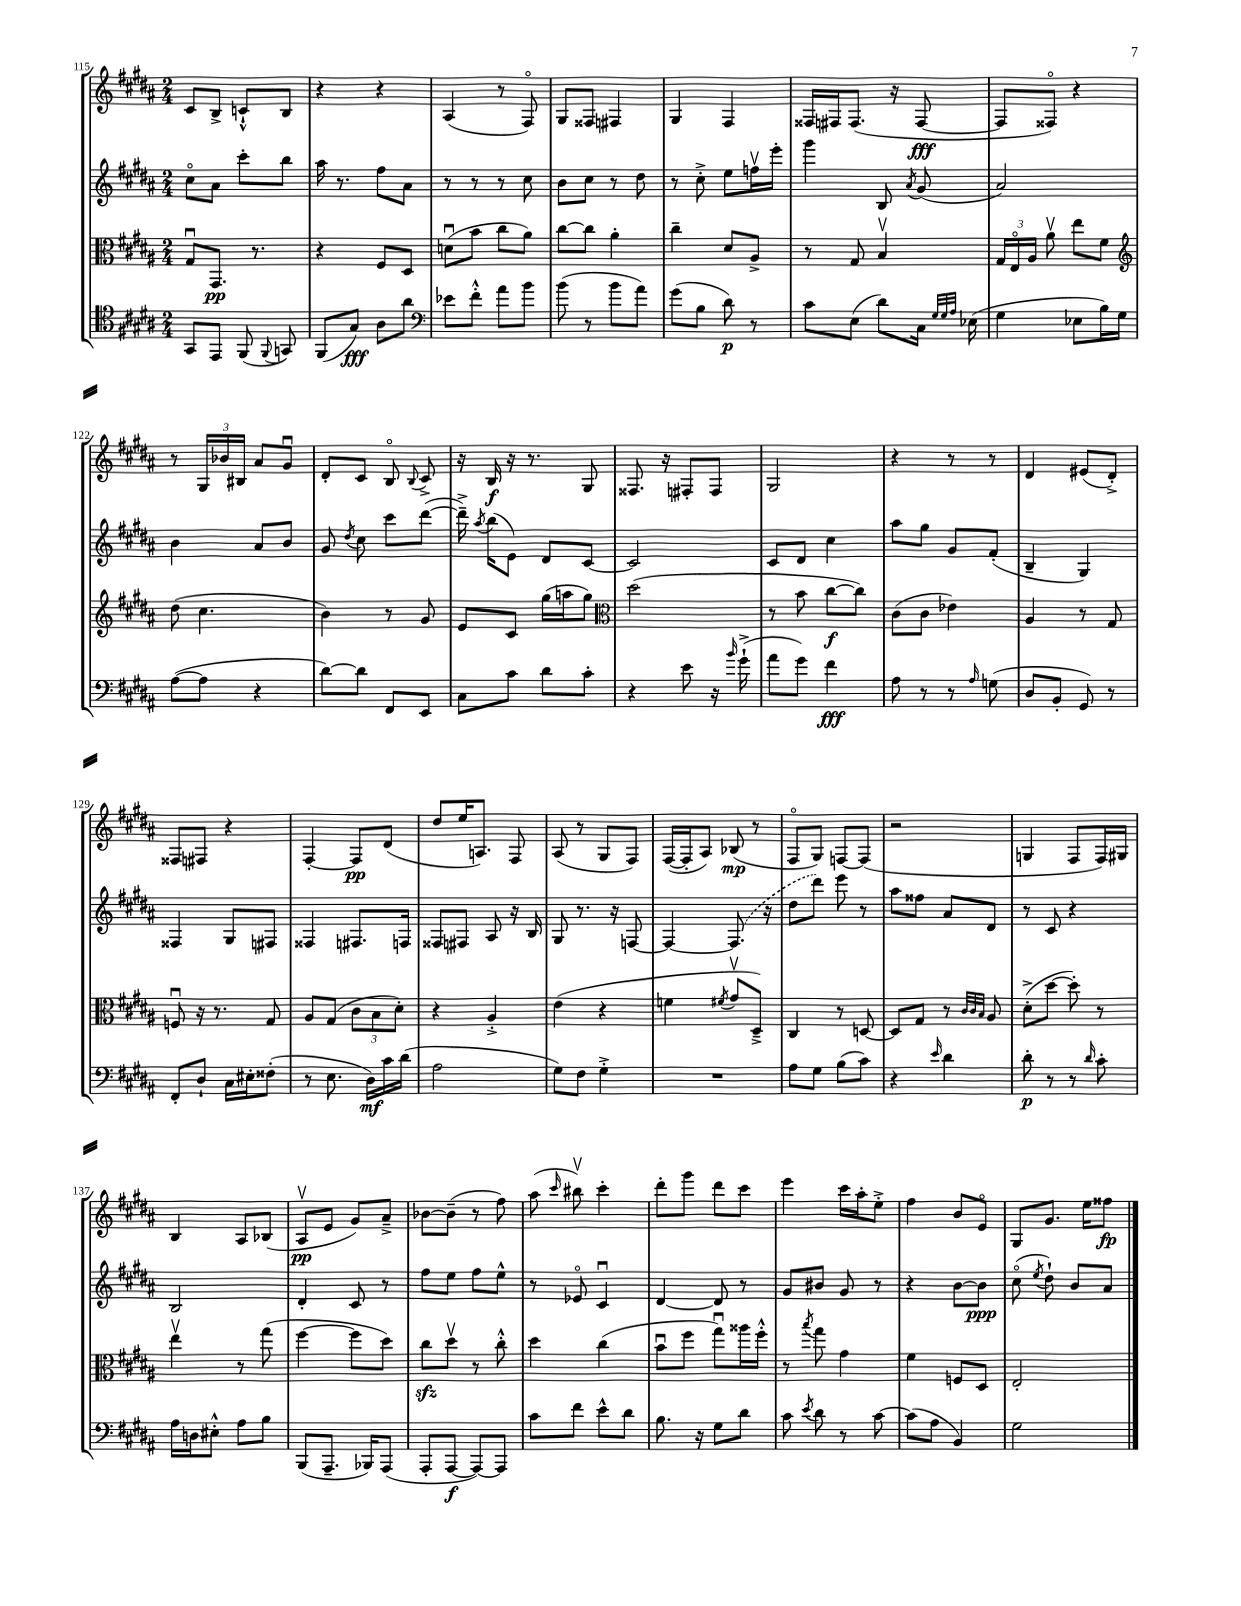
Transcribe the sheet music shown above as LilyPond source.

<<
\new StaffGroup <<
\new Staff = "s0" {
    \clef treble \key b \major \numericTimeSignature \time 2/4
    \autoBeamOff cis'8[ b8]-> c'8[-!-^ b8] |
    r4 r4 |
    ais4( r8 fis8\flageolet) |
    gis8[ fisis8] fis4 |
    gis4 fis4 |
    fisis16[ fis16 fis8.]( r16 fis8~\fff |
    fis8[ fisis8]\flageolet) r4 |
    r8 \tuplet 3/2 { gis16[ bes'16 bis16] } ais'8[ gis'8]\downbow |
    dis'8[-. cis'8] b8\flageolet \appoggiatura { b8 } cis'8-> |
    r16 b16\f r16 r8. gis8 |
    fisis8. r16 fis8[-. fis8] |
    gis2 |
    r4 r8 r8 |
    dis'4 eis'8[( dis'8]-.->) |
    fisis8[ fis8] r4 |
    fis4~-. fis8[\pp dis'8]( |
    dis''8[ e''16 a8.]) fis8 |
    ais8( r8 gis8[ fis8]) |
    fis16[~( fis16-. ais8]) bes8\mp( r8 |
    fis8[\flageolet gis8]) f8[~ f8]( |
    r2 |
    g4 fis8[ fis16) gis16] |
    b4 ais8[ bes8]( |
    ais8[\upbow\pp e'8] gis'8[) ais'8]---> |
    bes'8[~ bes'8]--( r8 fis''8) |
    ais''8( \grace { cis'''16 } bis''8\upbow) cis'''4-. |
    dis'''8[-. gis'''8] dis'''8[ cis'''8] |
    e'''4 cis'''16[ ais''16-. e''8]-.-> |
    fis''4 b'8[ e'8]\flageolet |
    gis8[ gis'8.] e''16[ fisis''8]\fp \bar "|." |
}
\new Staff = "s1" {
    \clef treble \key b \major \numericTimeSignature \time 2/4
    \autoBeamOff cis''8[\flageolet ais'8] cis'''8[-. b''8] |
    ais''16 r8. fis''8[ ais'8] |
    r8 r8 r8 cis''8 |
    b'8[ cis''8] r8 dis''8 |
    r8 cis''8-.-> e''8[ f''16\upbow e'''16]-. |
    gis'''4 b8 \acciaccatura { ais'8 } gis'8( |
    ais'2) |
    b'4 ais'8[ b'8] |
    gis'8 \acciaccatura { dis''8 } cis''8 cis'''8[ dis'''8]~( |
    dis'''16--->) \acciaccatura { ais''8 } b''16[( e'8]) dis'8[ cis'8]~ |
    cis'2 |
    cis'8[ dis'8] cis''4 |
    ais''8[ gis''8] gis'8[ fis'8]-.( |
    b4-- gis4) |
    fisis4 gis8[ fis8] |
    fisis4 fis8.[ f16] |
    fisis8[ fis8] ais8 r16 b16 |
    gis8 r8. r16 f8~ |
    f4~ \once \slurDashed f8.( r16 |
    dis''8[ dis'''8]) e'''8 r8 |
    ais''8[ fisis''8] ais'8[ dis'8] |
    r8 cis'8 r4 |
    b2 |
    dis'4-. cis'8 r8 |
    fis''8[ e''8] fis''8[ e''8]-^ |
    r8 ees'8\flageolet cis'4\downbow |
    dis'4~ dis'8 r8 |
    gis'8[ bis'8] gis'8 r8 |
    r4 b'8[~ b'8]\ppp |
    cis''8\flageolet( \acciaccatura { e''8 } dis''8-!) b'8[ ais'8] \bar "|." |
}
\new Staff = "s2" {
    \clef alto \key b \major \numericTimeSignature \time 2/4
    \autoBeamOff gis8[\downbow gis,8.]\pp r8. |
    r4 fis8[ dis8] |
    d'8[\downbow( b'8] cis''8[ ais'8]) |
    cis''8[~ cis''8] ais'4-. |
    cis''4-- dis'8[ ais8]-> |
    r8 gis8 b4\upbow |
    \tuplet 3/2 { gis16[ e16\flageolet ais16] } ais'8\upbow e''8[ fis'8] |
    \clef treble dis''8( cis''4. |
    b'4) r8 gis'8 |
    e'8[ cis'8] gis''16[( a''16 gis''8]) |
    \clef alto dis''2( |
    r8 b'8 cis''8[~\f cis''8]) |
    cis'8[( cis'8] ees'4) |
    ais4 r8 gis8 |
    f8\downbow r16 r8. gis8 |
    ais8[ gis8]( \tuplet 3/2 { cis'8[ b8 dis'8]-.) } |
    r4 ais4-.-> |
    e'4( r4 |
    f'4 \acciaccatura { fis'8 } gis'8[\upbow dis8]--->) |
    cis4 r8 d8~ |
    d8[ gis8] r8 \grace { cis'32[ cis'32 b32] } ais8 |
    dis'8[-.->( dis''8]~ dis''8-.) r8 |
    e''4\upbow r8 gis''8( |
    fis''4~ fis''8[ dis''8]) |
    cis''8[\sfz dis''8]\upbow r8 cis''8-.-^ |
    dis''4 cis''4( |
    b'8[\downbow fis''8] gis''8[\downbow) aisis''16 fis''16]-.-^ |
    r8 \acciaccatura { b''8 } gis''8 gis'4 |
    fis'4 f8[ dis8] |
    e2-. \bar "|." |
}
\new Staff = "s3" {
    \clef tenor \key b \major \numericTimeSignature \time 2/4
    \autoBeamOff gis,8[ e,8] fis,8( \appoggiatura { fis,8 } g,8) |
    fis,8[( gis8]\fff) ais8[ ais'8] |
    \clef bass ees'8[ fis'8]-.-^ ais'8[ b'8] |
    b'8( r8 b'8[ ais'8]) |
    gis'8[( b8] dis'8\p) r8 |
    cis'8[ e8]( dis'8[) cis16] \grace { gis32[ gis32 ais32] } ees16( |
    gis4 ees8[ b16) gis16] |
    ais8[~( ais8] r4 |
    dis'8[~) dis'8] fis,8[ e,8] |
    cis8[ cis'8] dis'8[ cis'8]-. |
    r4 e'8 r16 \grace { b'16 } gis'16-!->( |
    ais'8[ gis'8]) fis'4\fff |
    ais8 r8 r8 \grace { ais16 } g8( |
    dis8[ b,8]-. gis,8) r8 |
    fis,8[-. dis8]-! cis16[ eis16-. fisis8]-.( |
    r8 e8. dis16[\mf) cis'16 dis'16]( |
    ais2 |
    gis8[) fis8] gis4-.-> |
    R2 |
    ais8[ gis8] b8[( cis'8]) |
    r4 \grace { e'16 } dis'4 |
    dis'8-.\p r8 r8 \grace { dis'16 } cis'8-. |
    ais16[ d16 eis8]-.-^ ais8[ b8] |
    b,,8[( ais,,8.]-- bes,,16[) ais,,8]( |
    ais,,8[-. ais,,8]~\f ais,,8[~) ais,,8] |
    cis'8[ fis'8] e'8[-^ dis'8] |
    b8. r16 gis8[ dis'8] |
    cis'8 \acciaccatura { e'8 } dis'8 r8 cis'8~ |
    cis'8[( ais8] b,4) |
    gis2 \bar "|." |
}
>>
>>
\layout { \context { \Score currentBarNumber = #115 } }
